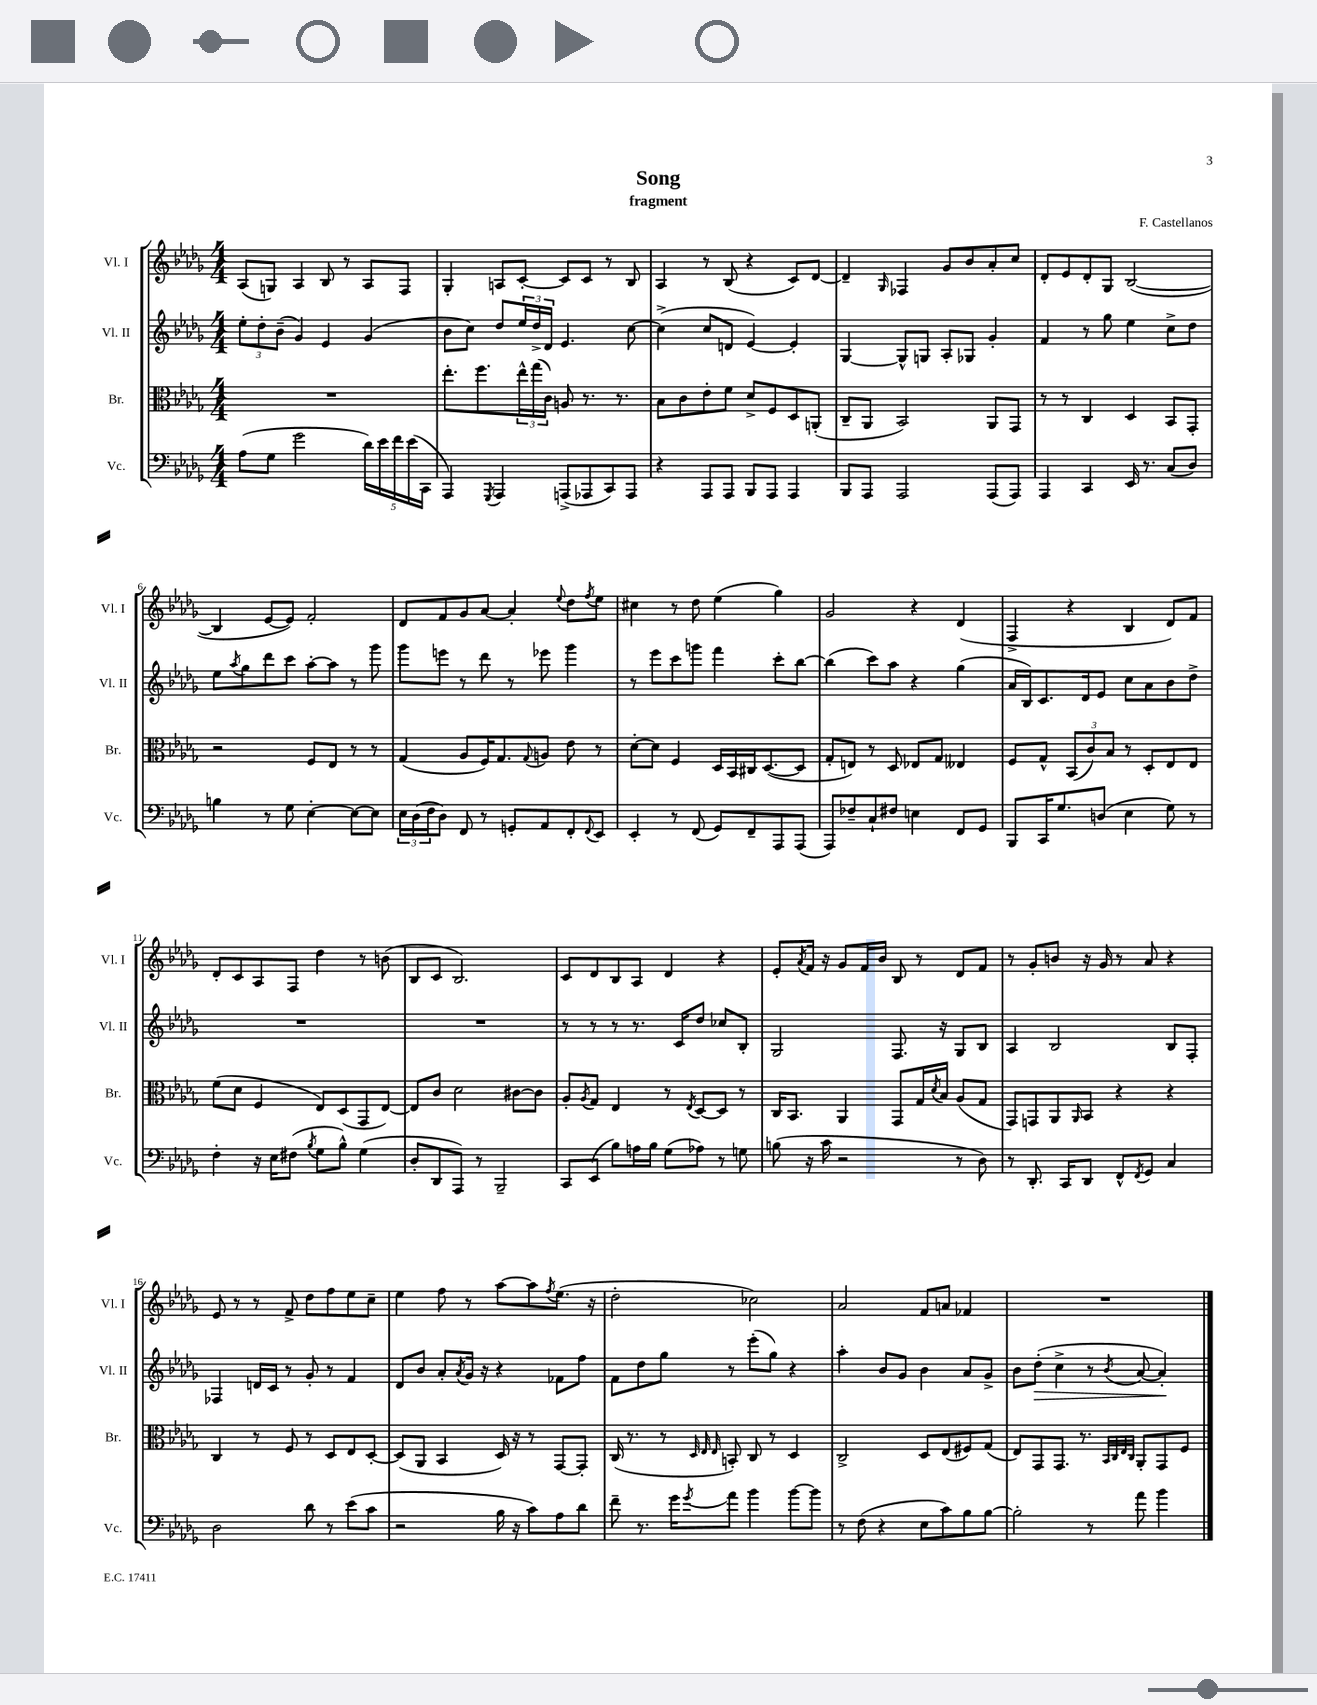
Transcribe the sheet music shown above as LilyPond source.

\header { title = "Song" composer = "F. Castellanos" subtitle = "fragment" }
<<
\new StaffGroup <<
\new Staff = "s0" \with { instrumentName = "Vl. I" shortInstrumentName = "Vl. I" } {
    \clef treble \key des \major \numericTimeSignature \time 4/4
    aes8( g8) aes4 bes8 r8 aes8 f8 |
    ges4-. a8 c'8~-. c'8 c'8 r8 bes8 |
    aes4 r8 bes8( r4 c'8) des'8~ |
    des'4-- \grace { ges16 } fes4 ges'8 bes'8 aes'8-. c''8 |
    des'8-. ees'8 des'8-. ges8 bes2~( |
    bes4 ees'8~ ees'8) f'2-. |
    des'8 f'8 ges'8 aes'8~ aes'4-. \appoggiatura { ees''8 } des''8 \acciaccatura { f''8 } ees''8 |
    cis''4 r8 des''8 ees''4( ges''4) |
    ges'2 r4 des'4( |
    f4-> r4 bes4 des'8) f'8 |
    des'8-. c'8 aes8 f8 des''4 r8 b'8( |
    bes8 c'8 bes2.) |
    c'8 des'8 bes8 aes8 des'4 r4 |
    ees'8-. \acciaccatura { aes'8 } f'16 r16 ges'8 f'16 bes'16 bes8 r8 des'8 f'8 |
    r8 ges'8-. b'8 r16 ges'16 r8 aes'8 r4 |
    ees'8 r8 r8 f'8-> des''8 f''8 ees''8 c''8-- |
    ees''4 f''8 r8 aes''8~ aes''8 \acciaccatura { f''8 } ees''8.( r16 |
    des''2-. ces''2) |
    aes'2 f'8 a'8 fes'4 |
    R1 \bar "|." |
}
\new Staff = "s1" \with { instrumentName = "Vl. II" shortInstrumentName = "Vl. II" } {
    \clef treble \key des \major \numericTimeSignature \time 4/4
    \tuplet 3/2 { ees''8-. des''8-. bes'8--( } ges'4) ees'4 ges'4( |
    bes'8 c''8) des''8 \tuplet 3/2 { ees''16 des''16-> des'16 } ees'4. c''8~ |
    c''4->( c''8 d'8 ees'4~) ees'4-. |
    ges4~ ges8-^ g8 aes8-. ges8 ges'4-. |
    f'4 r8 ges''8 ees''4 c''8-> des''8 |
    ees''8 \acciaccatura { aes''8 } ges''8 des'''8 c'''8 aes''8~-. aes''8 r8 ges'''8 |
    ges'''8 e'''8 r8 des'''8 r8 ees'''8 ges'''4 |
    r8 ees'''8 c'''8 g'''8 f'''4 c'''8-. bes''8~ |
    bes''4( c'''8) aes''8 r4 ges''4( |
    aes'16 bes16) c'8. des'16 ees'8 c''8 aes'8 bes'8 des''8-> |
    R1 |
    R1 |
    r8 r8 r8 r8. c'16 des''8 ces''8 bes8-. |
    ges2 f8. r16 ges8 bes8 |
    aes4 bes2 bes8 f8-. |
    fes4 d'16 c'16 r8 ges'8-. r8 f'4 |
    des'8 bes'8 aes'8-. \acciaccatura { aes'8 } ges'16 r16 r4 fes'8 f''8 |
    f'8 des''8 ges''8 r8 ees'''8-.( ges''8) r4 |
    aes''4-. bes'8 ges'8 bes'4 aes'8 ges'8-> |
    bes'8 des''8-.\>( c''4-> r8 \acciaccatura { bes'8 } aes'8~ aes'4-.\!) \bar "|." |
}
\new Staff = "s2" \with { instrumentName = "Br." shortInstrumentName = "Br." } {
    \clef alto \key des \major \numericTimeSignature \time 4/4
    R1 |
    ees''8.-. f''8. \tuplet 3/2 { ees''16-^ ges''16( c'16) } a8 r8. r8. |
    bes8 c'8 ees'8-. f'8 des'8-> f8 des8 a,8-.( |
    c8-- aes,8 bes,2) aes,8 ges,8 |
    r8 r8 c4 des4 bes,8 ges,8-. |
    r2 f8 ees8 r8 r8 |
    ges4( aes8 f16) ges8. \appoggiatura { ges8 } a8 ees'8 r8 |
    des'8~-. des'8 f4 des16 bes,16 cis16 des8.~( des8 |
    ges8-. e8) r8 des8 ees8 ges8 eeses4 |
    f8 ges8-^ \tuplet 3/2 { bes,8( c'8) bes8 } r8 des8-. ees8 ees8 |
    f'8( des'8 f4 ees8) des8( ges,8 ees8~) |
    ees8 c'8 des'2 cis'8~ cis'8 |
    aes8-. \acciaccatura { aes8 } ges8 ees4 r8 \acciaccatura { ees8 } des8~ des8 r8 |
    c16 bes,8. aes,4 ges,8 ges16 \acciaccatura { des'8 } bes16 aes8( ges8 |
    ges,8) g,8 aes,8 \grace { aes,16 } bes,8 r4 r4 |
    c4 r8 f8 r8 des8 ees8 des8~-. |
    des8( aes,8 bes,4 des16) r16 r8 ges,8~ ges,8-. |
    c16( r8. r8 \grace { des32 ees32 ees32 } b,8-.) c8 r8 des4 |
    c2-> des8 ees8( fis8) ges8( |
    ees8) ges,8 ges,8. r8. \grace { bes,32 c32 ees32 c32 } aes,8-. ges,8 f8 \bar "|." |
}
\new Staff = "s3" \with { instrumentName = "Vc." shortInstrumentName = "Vc." } {
    \clef bass \key des \major \numericTimeSignature \time 4/4
    aes8( ges8 ges'2 \tuplet 5/4 { des'16) ees'16 f'16 ees'16( c,16 } |
    aes,,4) \acciaccatura { ges,,8 } aes,,4 a,,8->( aes,,8 c,8) aes,,8 |
    r4 aes,,8 aes,,8 bes,,8 aes,,8 aes,,4 |
    bes,,8 aes,,8 aes,,2 aes,,8( aes,,8) |
    aes,,4 c,4 ees,16 r8. c8( des8) |
    b4 r8 ges8 ees4~-. ees8~ ees8 |
    \tuplet 3/2 { ees16 des16( f16 } des8) f,8 r8 g,8-. aes,8 f,8-. \appoggiatura { f,8 } ees,8 |
    ees,4-. r8 f,8( ges,8) f,8-- aes,,8 aes,,8( |
    aes,,8) fes8-- c8-! fis8 e4 f,8 ges,8 |
    bes,,8 c,16 ges8. d8( ees4 ges8) r8 |
    f4-. r16 ees16 fis8( \acciaccatura { bes8 } ges8 bes8-^) ges4( |
    des8-. des,8 aes,,8) r8 bes,,2-- |
    c,8 ees,8( bes8) a16 bes16 ges8( aes8) r8 g8 |
    b8( r16 c'16 r2 r8 des8) |
    r8 des,8.-. c,16 des,8 f,8-^ \acciaccatura { f,8 } ges,8 c4 |
    des2 des'8 r8 ees'8( c'8 |
    r2 bes16 r16 c'8) aes8 des'8 |
    f'8-- r8. ges'16 \acciaccatura { ges'8 } aes'8 bes'4 bes'8~ bes'8 |
    r8 f8( r4 ees8 c'8) bes8 bes8~ |
    bes2-. r8 aes'8 bes'4 \bar "|." |
}
>>
>>
